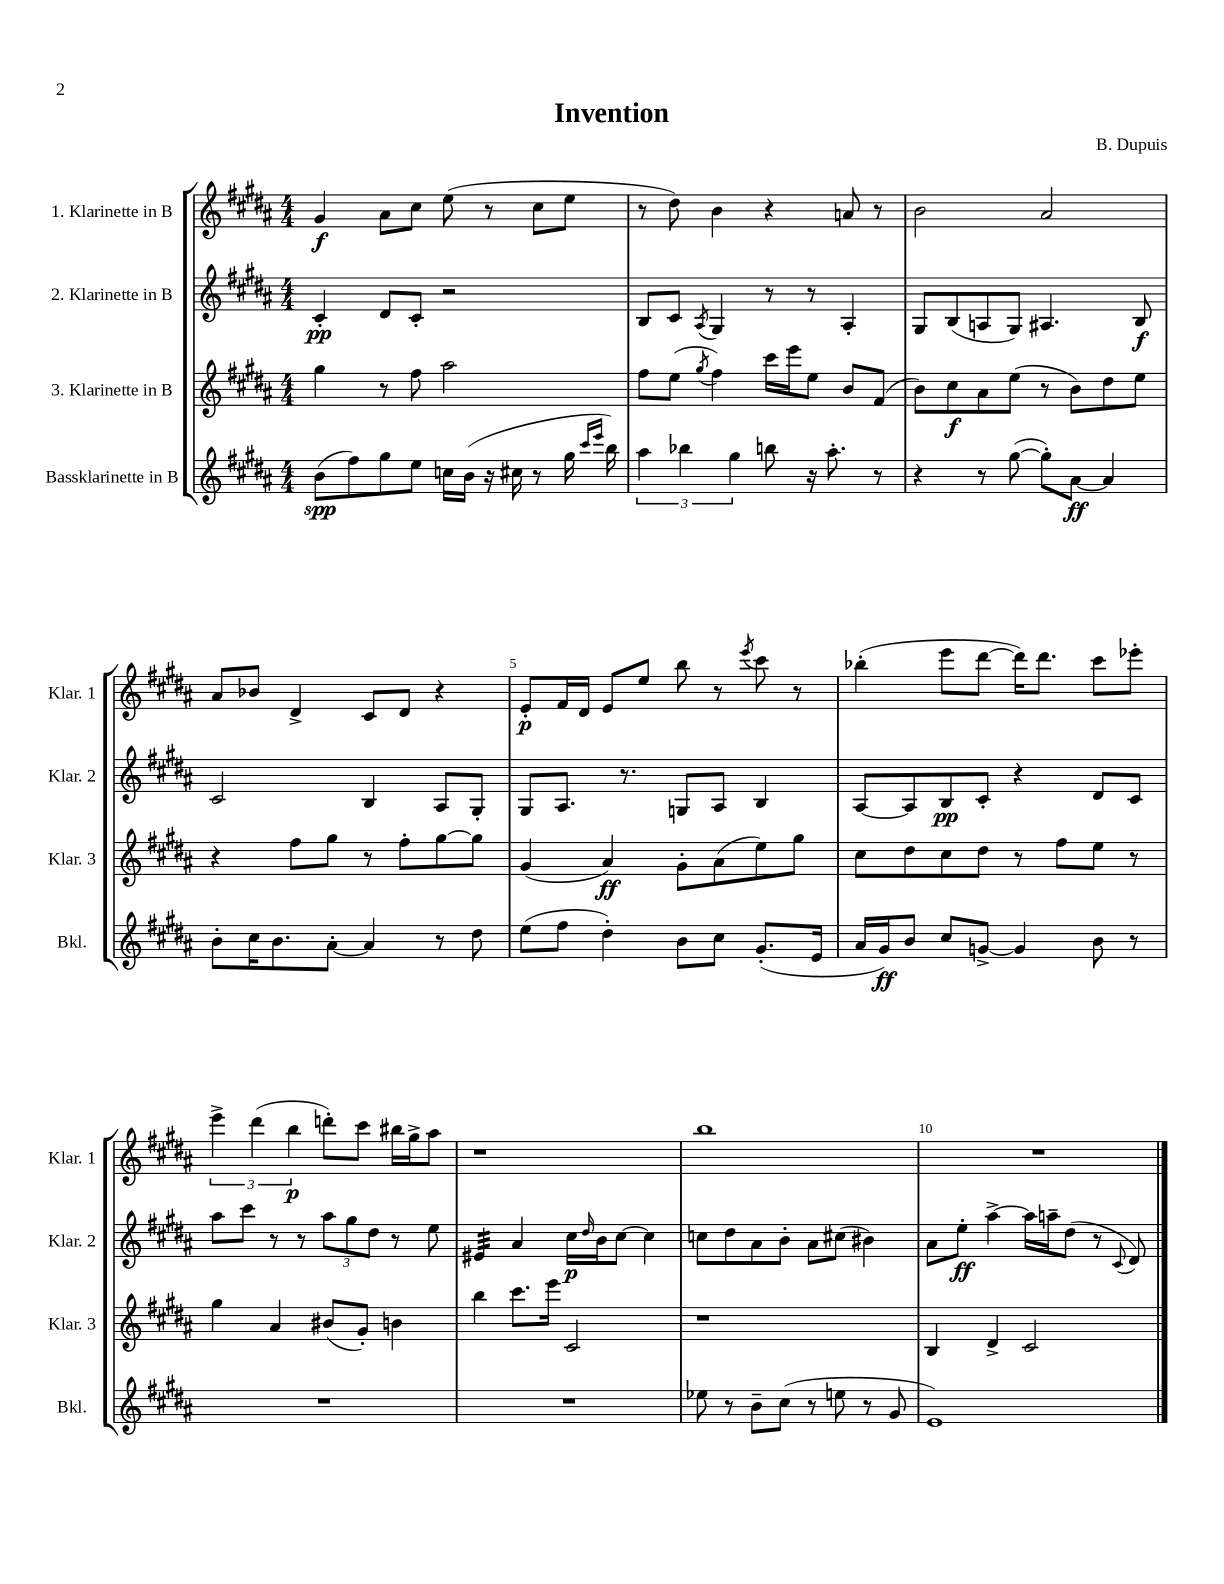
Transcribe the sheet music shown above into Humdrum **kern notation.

**kern	**kern	**kern	**kern
*staff4	*staff3	*staff2	*staff1
*clefG2	*clefG2	*clefG2	*clefG2
*k[f#c#g#d#a#]	*k[f#c#g#d#a#]	*k[f#c#g#d#a#]	*k[f#c#g#d#a#]
*M4/4	*M4/4	*M4/4	*M4/4
(8b\L	4gg#\	4c#'/	4g#/
8ff#\)	.	.	.
8gg#\	8r	8d#/L	8a#\L
8ee\J	8ff#\	8c#'/J	8cc#\J
16cc\LL	2aa#\	2r	(8ee\
(16b\JJ	.	.	.
16r	.	.	8r
16cc#\	.	.	.
8r	.	.	8cc#\L
16gg#\	.	.	8ee\J
16qqccc#/LL	.	.	.
16qqeee/JJ	.	.	.
16bb\)	.	.	.
=	=	=	=
6aa#\	8ff#\L	8B/L	8r
.	(8ee\J	8c#/J	8dd#\)
6bb-\	.	.	.
.	8qgg#/	8qA#/	.
.	4ff#\)	4G#/	4b\
6gg#\	.	.	.
8bb\	16ccc#\LL	8r	4r
.	16eee\J	.	.
16r	8ee\J	8r	.
8.aa#'\	.	.	.
.	8b/L	4A#'/	8a/
8r	(8f#/J	.	8r
=	=	=	=
4r	8b\L)	8G#/L	2b\
.	8cc#\	(8B/	.
8r	8a#\	8A/	.
([8gg#\	(8ee\J	8G#/J)	.
8gg#'\]L)	8r	4.A#/	2a#/
[8a#\J	8b\L)	.	.
4a#/]	8dd#\	.	.
.	8ee\J	8B/	.
=	=	=	=
8b'\L	4r	2c#/	8a#/L
16cc#\K	.	.	8b-/J
8.b\	.	.	.
.	8ff#\L	.	4d#^/
[8a#'\J	8gg#\J	.	.
4a#/]	8r	4B/	8c#/L
.	8ff#'\L	.	8d#/J
8r	[8gg#\	8A#/L	4r
8dd#\	8gg#\]J	8G#'/J	.
=	=	=	=
(8ee\L	(4g#/	8G#/L	8e'/L
8ff#\J	.	8.A#/J	16f#/L
.	.	.	16d#/JJ
4dd#'\)	4a#/)	.	8e/L
.	.	8.r	.
.	.	.	8ee/J
8b\L	8g#'\L	8G/L	8bb\
8cc#\J	(8a#\	8A#/J	8r
.	.	.	8qeee/
(8.g#'/L	8ee\)	4B/	8ccc#\
.	8gg#\J	.	8r
16e/Jk	.	.	.
=	=	=	=
16a#/LL	8cc#\L	[8A#/L	(4bb-'\
16g#/J)	.	.	.
8b/J	8dd#\	8A#/]	.
8cc#/L	8cc#\	8B/	8eee\L
[8g^/J	8dd#\J	8c#'/J	[8ddd#\J
4g/]	8r	4r	16ddd#\]LK)
.	.	.	8.ddd#\J
.	8ff#\L	.	.
8b\	8ee\J	8d#/L	8ccc#\L
8r	8r	8c#/J	8eee-'\J
=	=	=	=
1r	4gg#\	8aa#\L	6eee^\
.	.	8ccc#\J	.
.	.	.	(6ddd#\
.	4a#/	8r	.
.	.	.	6bb\
.	.	8r	.
.	(8b#/L	12aa#\L	8ddd'\L)
.	.	12gg#\	.
.	8g#'/J)	.	8ccc#\J
.	.	12dd#\J	.
.	4b\	8r	16bb#\LL
.	.	.	16gg#^\J
.	.	8ee\	8aa#\J
=	=	=	=
1r	4bb\	4e#/	1r
.	8.ccc#\L	4a#/	.
.	16eee\Jk	.	.
.	2c#/	16cc#\LL	.
.	.	16qqdd#/	.
.	.	16b\J	.
.	.	[8cc#\J	.
.	.	4cc#\]	.
=	=	=	=
8ee-\	1r	8cc\L	1bb
8r	.	8dd#\	.
8b~\L	.	8a#\	.
(8cc#\J	.	8b'\J	.
8r	.	8a#\L	.
8ee\	.	(8cc#\J	.
8r	.	4b#\)	.
8g#/	.	.	.
=	=	=	=
1e)	4B/	8a#\L	1r
.	.	8ee'\J	.
.	4d#^/	[4aa#^\	.
.	2c#/	16aa#\]LL	.
.	.	16aa~\J	.
.	.	(8dd#\J	.
.	.	8r	.
.	.	8qqc#/	.
.	.	8d#/)	.
==	==	==	==
*-	*-	*-	*-
